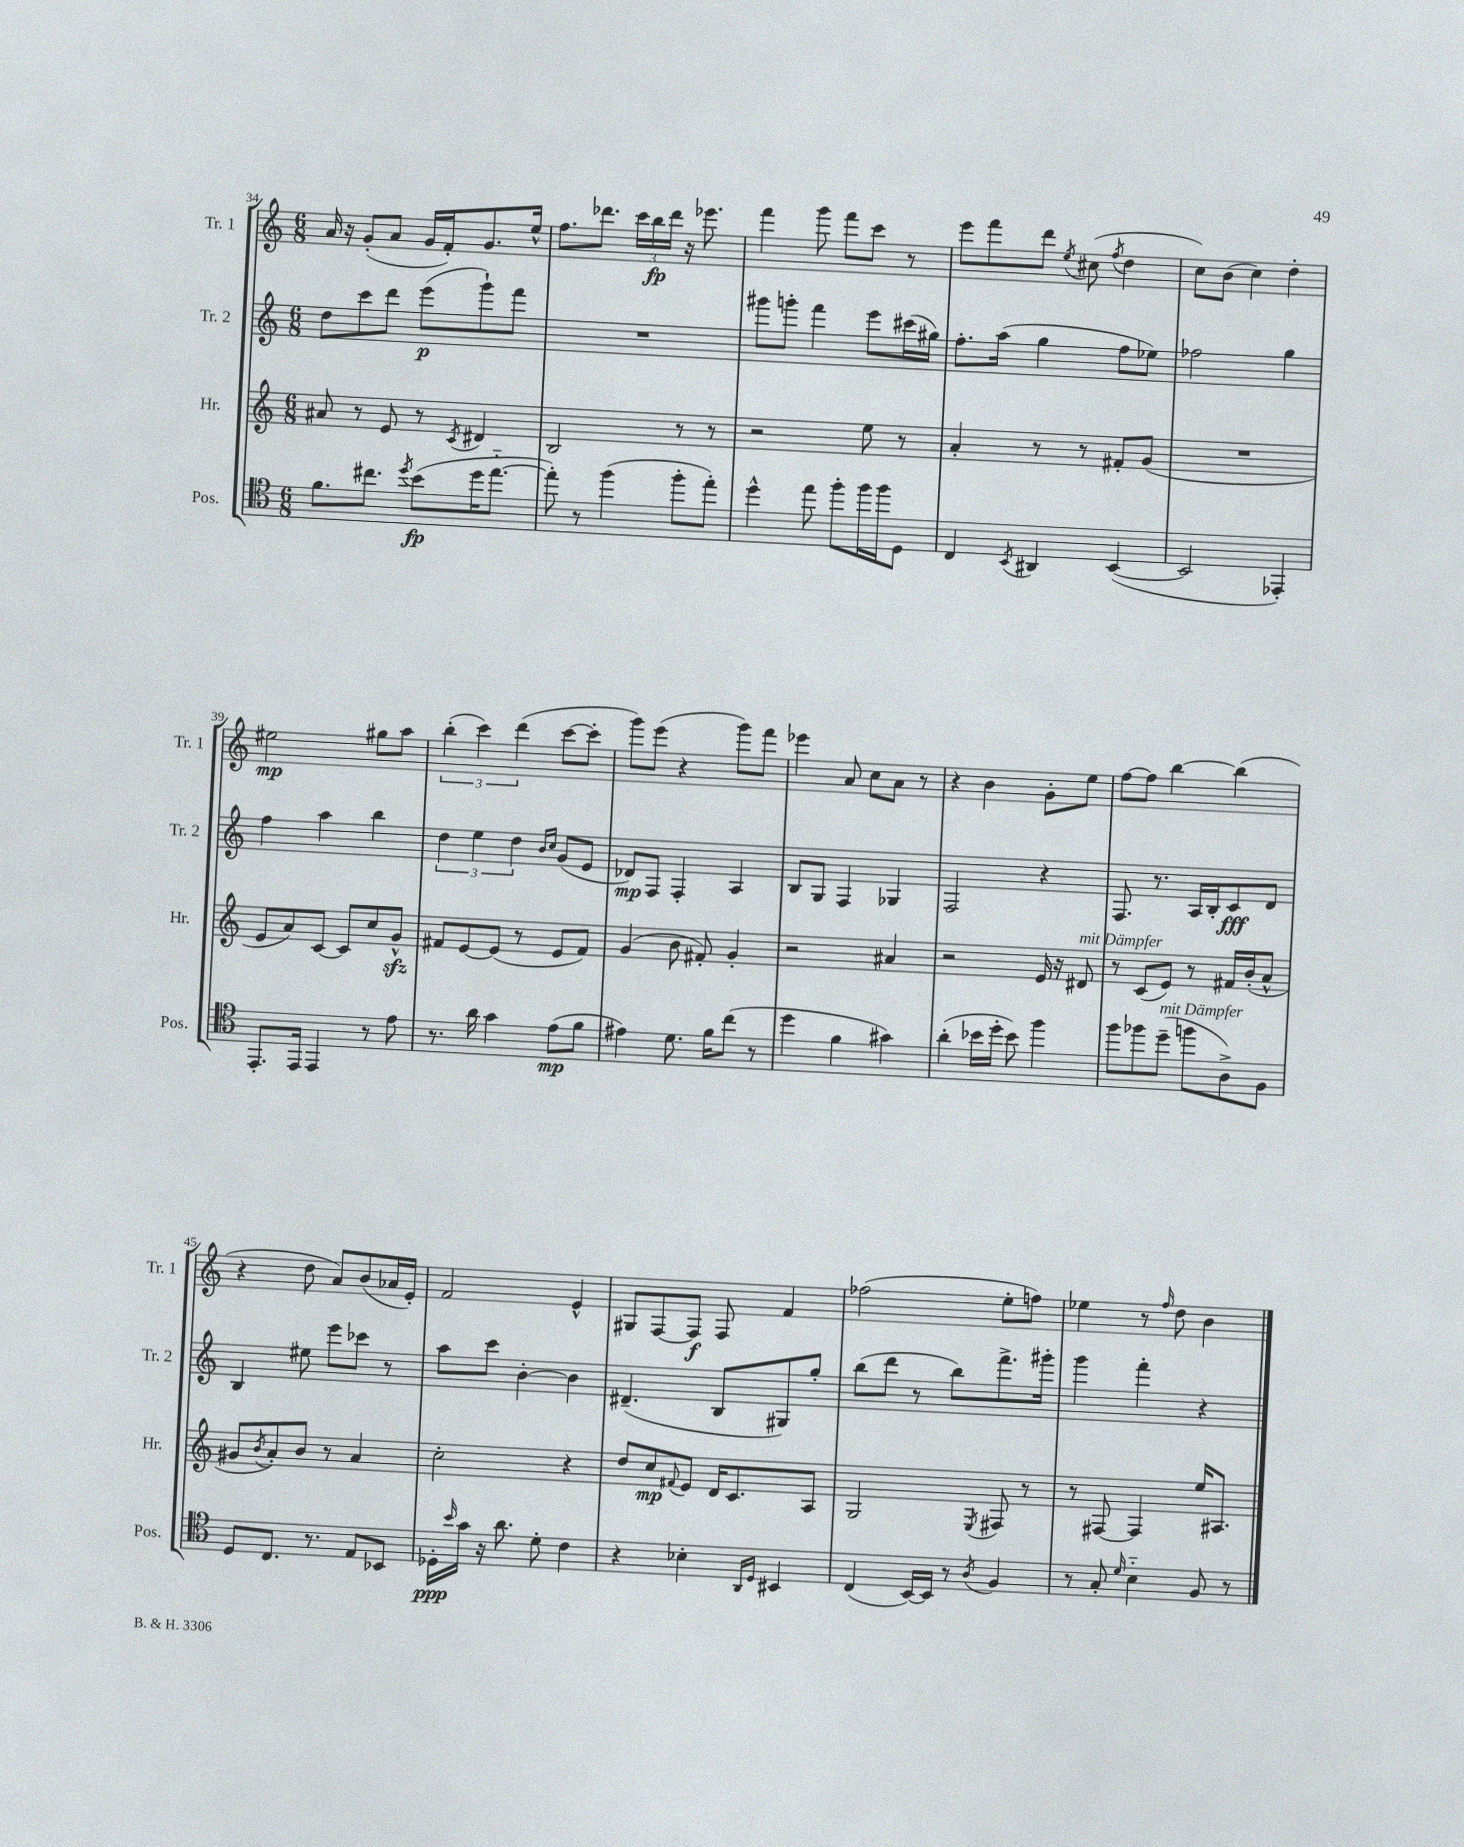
<<
\new StaffGroup <<
\new Staff = "s0" \with { instrumentName = "Tr. 1" shortInstrumentName = "Tr. 1" } {
    \clef treble \key c \major \numericTimeSignature \time 6/8
    a'16 r16 g'8-.( a'8 g'16 f'16-.) g'8. e''16-^ |
    f''8. des'''8. \tuplet 3/2 { c'''16 b''16\fp des'''16 } r16 ees'''8. |
    f'''4 g'''8 f'''8 c'''8 r8 |
    e'''8 f'''8 d'''8 \acciaccatura { e''8 } cis''8( \acciaccatura { f''8 } d''4 |
    c''8) b'8( c''4) d''4-. |
    eis''2\mp gis''8 a''8 |
    \tuplet 3/2 { b''4-.( c'''4) d'''4( } c'''8~ c'''8-. |
    g'''8) e'''8( r4 g'''8) f'''8 |
    ees'''4 a'8 c''8 a'8 r8 |
    r4 b'4 g'8-. e''8 |
    f''8~ f''8 b''4~ b''4( |
    r4 d''8 a'8) b'8( aes'16 e'16-.) |
    f'2 e'4-^ |
    gis8 f8~ f8\f f8 f'4 |
    fes''2( e''8-. f''8) |
    ees''4 r8 \grace { f''16 } d''8 b'4 \bar "|." |
}
\new Staff = "s1" \with { instrumentName = "Tr. 2" shortInstrumentName = "Tr. 2" } {
    \clef treble \key c \major \numericTimeSignature \time 6/8
    d''8 c'''8 d'''8 e'''8\p( g'''8-!) f'''8 |
    R2. |
    gis'''8 g'''8-. f'''4 e'''8 cis'''16( gis''16) |
    f''8.-. a''16( g''4 f''8 ees''8) |
    fes''2 g''4 |
    f''4 a''4 b''4 |
    \tuplet 3/2 { d''4 e''4 d''4 } \grace { b'16 c''16 } g'8( e'8 |
    des'8\mp) f8 f4-. a4 |
    b8 g8 f4 ges4 |
    f2 r4 |
    f8. r8. a16 b16-. c'8\fff d'8 |
    b4 eis''8 e'''8 ces'''8 r8 |
    a''8 c'''8 b'4~-. b'4 |
    dis'4.--( b8 gis8) g''8-. |
    b''8( d'''8 r8 b''8) f'''8.-> gis'''16-. |
    g'''4 f'''4-. r4 \bar "|." |
}
\new Staff = "s2" \with { instrumentName = "Hr." shortInstrumentName = "Hr." } {
    \clef treble \key c \major \numericTimeSignature \time 6/8
    ais'8 r8 e'8 r8 \acciaccatura { c'8 } dis'4 |
    b2 r8 r8 |
    r2 e''8 r8 |
    a'4-. r8 r8 fis'8-. g'8( |
    R2. |
    e'8 a'8) c'8~ c'8 c''8 g'8-^\sfz |
    fis'8 e'8~ e'8( r8 e'8 fis'8) |
    g'4( b'8 fis'8-.) g'4-. |
    r2 ais'4 |
    r2 e'16 r16 dis'8^\markup { \italic "mit Dämpfer" } |
    r8 c'8( e'8) r8 fis'16 b'16-.( a'8-^ |
    gis'8 \acciaccatura { b'8 } a'8-.) b'8 r8 a'4 |
    c''2-. r4 |
    d''8 c''8\mp \appoggiatura { fis'8 } e'8 d'16 c'8. a8 |
    g2 \acciaccatura { e8 } fis8 r8 |
    r8 fis8~ fis4 e''16 ais8. \bar "|." |
}
\new Staff = "s3" \with { instrumentName = "Pos." shortInstrumentName = "Pos." } {
    \clef tenor \key c \major \numericTimeSignature \time 6/8
    f'8. cis''8. \acciaccatura { d''8 } b'8\fp( d''16 e''8.~-_ |
    e''8-.) r8 f''4( f''8-. e''8-.) |
    d''4-^ e''8 f''8-. f''16 f''16 d8 |
    c4 \acciaccatura { b,8 } ais,4 b,4~( |
    b,2 ees,4-.) |
    e,8.-. e,16 e,4 r8 e'8 |
    r8. a'16 g'4 e'8\mp( f'8 |
    eis'4) d'8. f'16 c''8( r8 |
    d''4 f'4 gis'4) |
    a'4-.( bes'16 d''16-. bes'8) f''4 |
    f''8 fes''8 d''8--^\markup { \italic "mit Dämpfer" }( f''8 a8->) f8 |
    d8 c8. r8. e8 bes,8 |
    des16-.\ppp \grace { b'16 } g'16 r16 a'8. d'8-. c'4 |
    r4 bes4-. \grace { a,16 d16 } bis,4 |
    c4( b,16~) b,16 r8 \acciaccatura { a8 } f4 |
    r8 g8-. \grace { d'16 } b4-_ f8 r8 \bar "|." |
}
>>
>>
\layout { \context { \Score currentBarNumber = #34 } }
